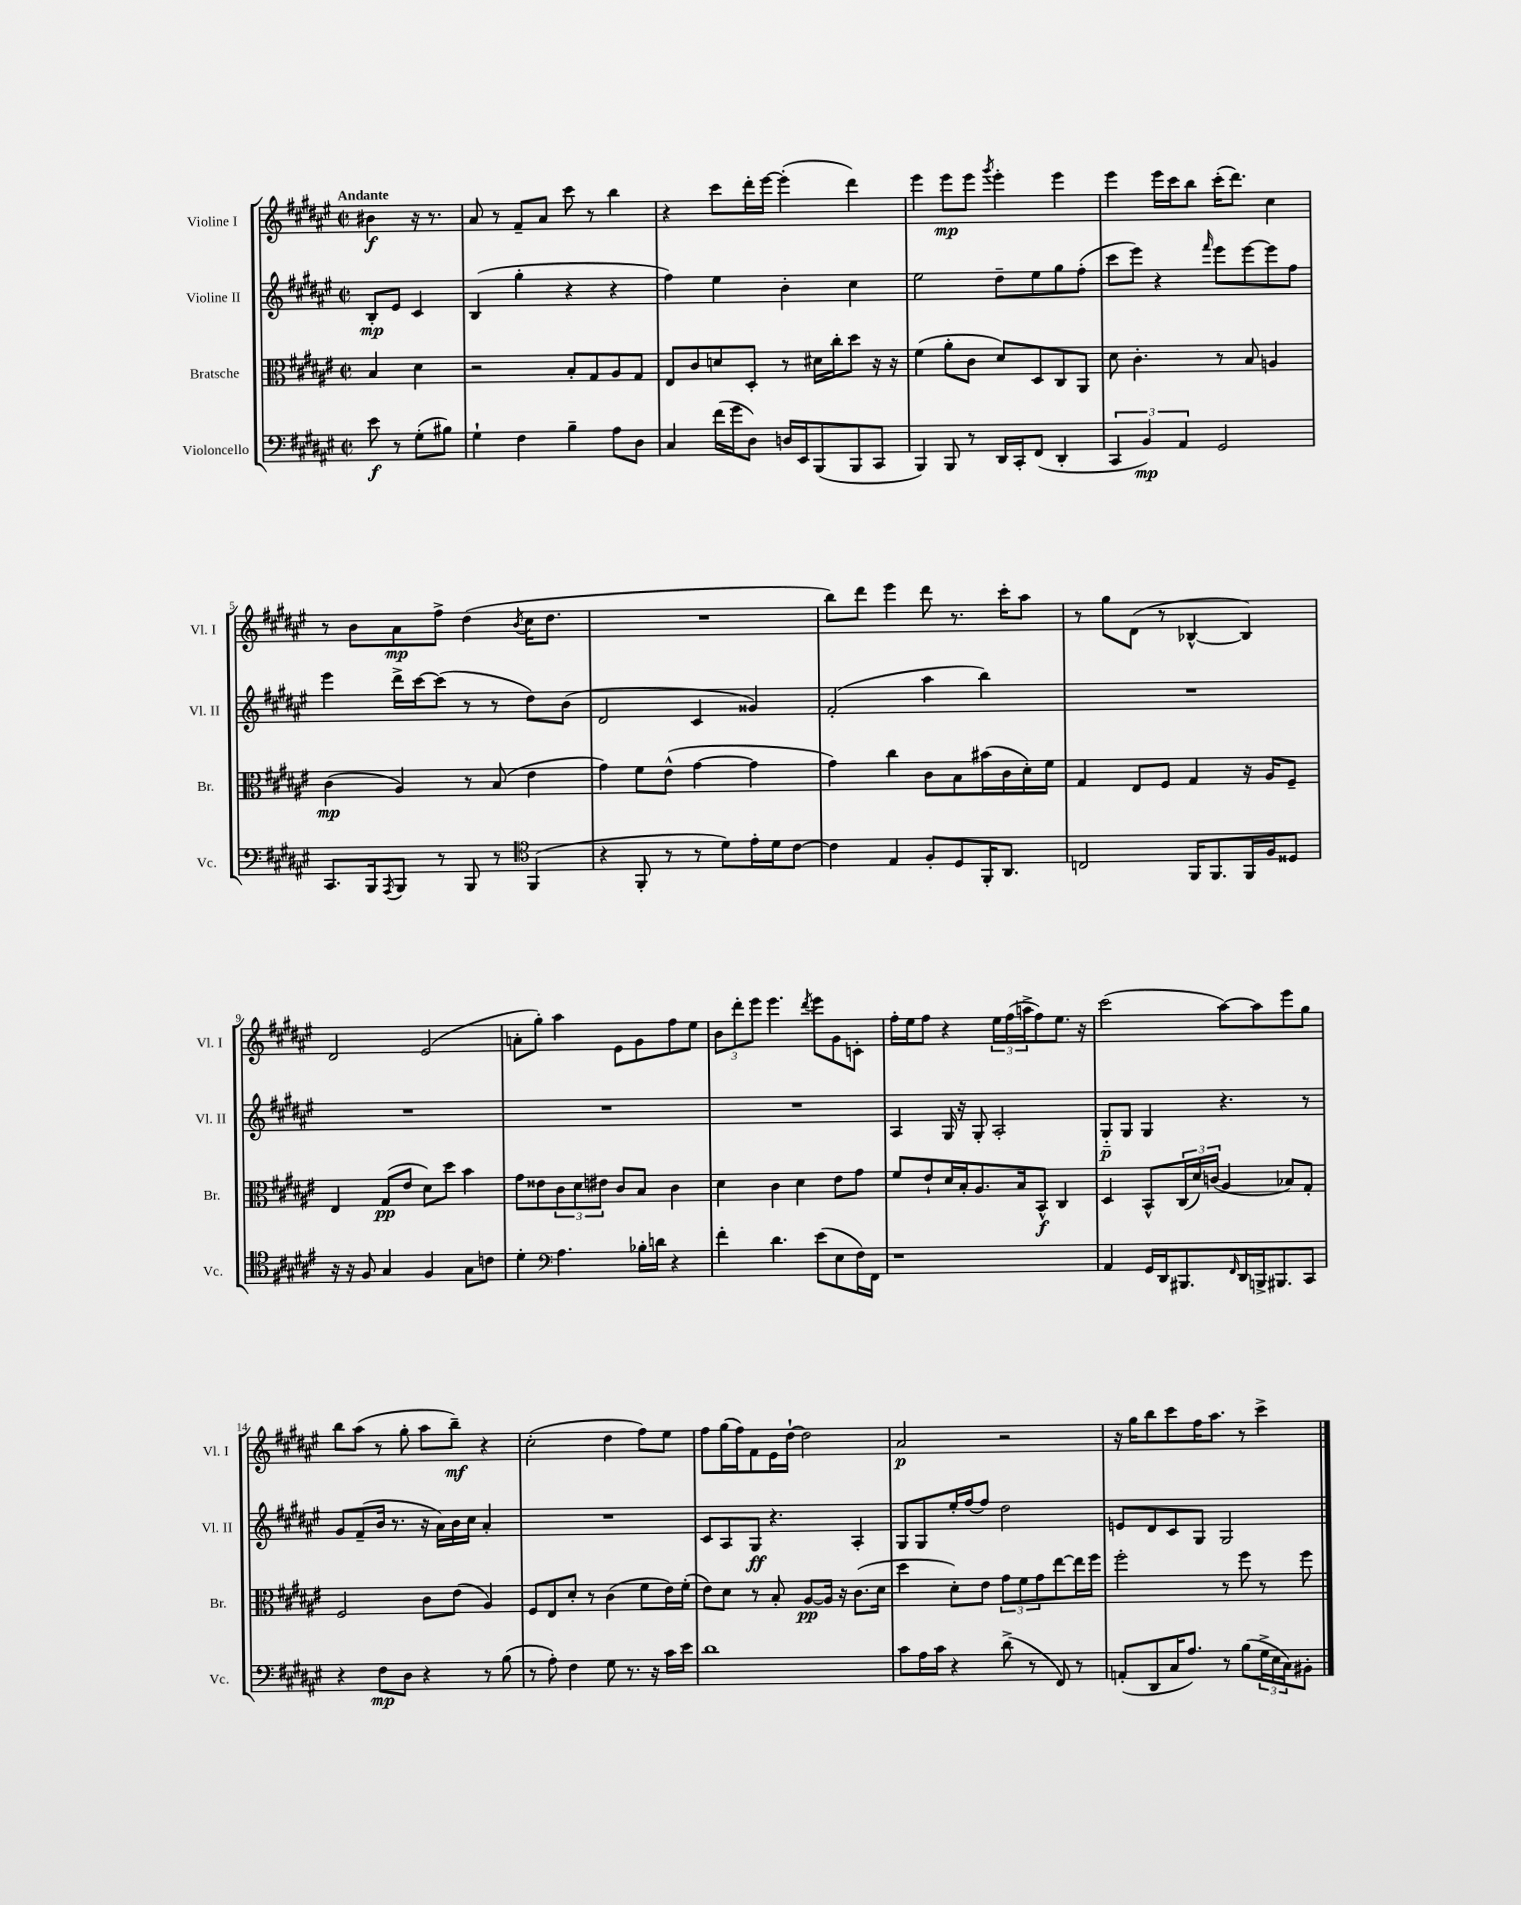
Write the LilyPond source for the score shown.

<<
\new StaffGroup <<
\new Staff = "s0" \with { instrumentName = "Violine I" shortInstrumentName = "Vl. I" } {
    \clef treble \key fis \major \defaultTimeSignature \time 2/2 \partial 2 \tempo "Andante"
    bis'4\f r16 r8. |
    ais'8 r8 fis'8-- ais'8 cis'''8 r8 b''4 |
    r4 cis'''8 dis'''16-. eis'''16~ eis'''4-.( dis'''4) |
    eis'''4 eis'''8\mp eis'''8 \acciaccatura { gis'''8 } eis'''4-. eis'''4 |
    eis'''4 eis'''16 cis'''16 b''8 cis'''16-.( dis'''8.) cis''4 |
    r8 b'8 ais'8\mp fis''8-> dis''4( \acciaccatura { b'8 } cis''16 dis''8. |
    R1 |
    b''8) dis'''8 eis'''4 dis'''8 r8. cis'''16-. ais''8 |
    r8 gis''8 dis'8( r8 bes4~-^ bes4) |
    dis'2 eis'2( |
    a'8-. gis''8-.) ais''4 eis'8 gis'8 fis''8 eis''8 |
    \tuplet 3/2 { b'8 dis'''8-. eis'''8 } eis'''4. \acciaccatura { dis'''8 } eis'''8 gis'8 c'8-. |
    fis''16-. eis''16 fis''8 r4 \tuplet 3/2 { eis''16 fis''16( a''16-> } fis''8) eis''8. r16 |
    cis'''2( ais''8~) ais''8 eis'''8 gis''8 |
    b''8 ais''8( r8 gis''8-. ais''8 b''8--\mf) r4 |
    cis''2-.( dis''4 fis''8) eis''8 |
    fis''8 gis''16( fis''16) fis'8 eis'16 dis''16~-! dis''2 |
    ais'2\p r2 |
    r16 gis''16 b''8 cis'''8 fis''16 ais''8. r8 cis'''4-> \bar "|." |
}
\new Staff = "s1" \with { instrumentName = "Violine II" shortInstrumentName = "Vl. II" } {
    \clef treble \key fis \major \defaultTimeSignature \time 2/2 \partial 2
    b8-.\mp eis'8 cis'4 |
    b4( gis''4-. r4 r4 |
    fis''4) eis''4 b'4-. cis''4 |
    eis''2 dis''8-- eis''8 gis''8 fis''8-.( |
    cis'''8 eis'''8) r4 \grace { fis'''16 } eis'''8 eis'''8~ eis'''8 fis''8 |
    eis'''4 dis'''16-> cis'''16~ cis'''8( r8 r8 dis''8) b'8( |
    dis'2 cis'4 gisis'4) |
    fis'2-.( ais''4 b''4) |
    R1 |
    R1 |
    R1 |
    R1 |
    ais4 gis16 r16 gis8-. ais2-. |
    gis8-_\p gis8 gis4 r4. r8 |
    gis'8 fis'8--( b'16 r8. r16 ais'16) b'16 cis''16 ais'4-. |
    R1 |
    cis'8 ais8 gis8\ff r4. ais4-. |
    gis8 gis8 eis''16-. fis''16~ fis''8 dis''2 |
    e'8 dis'8 cis'8 gis8 gis2 \bar "|." |
}
\new Staff = "s2" \with { instrumentName = "Bratsche" shortInstrumentName = "Br." } {
    \clef alto \key fis \major \defaultTimeSignature \time 2/2 \partial 2
    b4 dis'4 |
    r2 b8-. gis8 ais8 gis8 |
    eis8 cis'8 d'8 dis8-. r8 dis'16 cis''16-. dis''8 r16 r16 |
    fis'4( ais'8-. cis'8 dis'8) dis8 cis8 ais,8 |
    dis'8 cis'4.-. r8 b8 a4 |
    cis'4\mp( ais4) r8 b8( eis'4 |
    gis'4) fis'8 eis'8-^( gis'4~ gis'4 |
    gis'4) cis''4 cis'8 b8 bis'16( cis'16 dis'16-.) fis'16 |
    gis4 eis8 fis8 gis4 r16 ais16 fis8-- |
    eis4 gis8\pp( eis'8 dis'8) dis''8 b'4 |
    gis'8 eisis'8 \tuplet 3/2 { cis'8 dis'8 eis'8 } cis'8 b8 cis'4 |
    dis'4 cis'4 dis'4 eis'8 gis'8 |
    fis'8 eis'8-! dis'16 b16-. ais8. b16 b,8-^\f cis4 |
    dis4 b,8-^ \tuplet 3/2 { cis16( dis'16) c'16( } ais4 bes8) gis8-. |
    fis2 cis'8 eis'8( ais4) |
    fis8 eis8 dis'8-. r8 cis'4( fis'8 eis'16) fis'16-.( |
    eis'8) dis'8 r8 b8-. ais8~\pp ais16 r16 cis'8.( dis'16 |
    dis''4 dis'8-.) eis'8 \tuplet 3/2 { gis'8 fis'8 gis'8 } eis''8~ eis''16 fis''16 |
    fis''2-. r8 fis''8 r8 fis''8 \bar "|." |
}
\new Staff = "s3" \with { instrumentName = "Violoncello" shortInstrumentName = "Vc." } {
    \clef bass \key fis \major \defaultTimeSignature \time 2/2 \partial 2
    eis'8\f r8 gis8-.( bis8) |
    gis4-! fis4 b4-- ais8 dis8 |
    cis4 fis'16( gis'16 dis8) d16 eis,16 b,,8( b,,8 cis,8 |
    b,,4) b,,8 r8 dis,16 cis,16-. fis,8( dis,4-. |
    \tuplet 3/2 { cis,4 b,4\mp) ais,4 } gis,2 |
    cis,8. b,,16 \acciaccatura { ais,,8 } b,,8 r8 b,,8 r8 \clef tenor fis,4( |
    r4 fis,8-. r8 r8 dis'8) eis'16-. dis'16 cis'8~ |
    cis'4 eis4 fis8-. dis8 fis,16-. ais,8. |
    c2 fis,16 fis,8. fis,16 fis16 disis8 |
    r16 r16 fis8 gis4 fis4 gis8 c'8 |
    dis'4-. \clef bass ais4. bes16-. d'16 r4 |
    fis'4-. dis'4. eis'8( eis8 fis16) fis,16 |
    r1 |
    ais,4 gis,16 dis,16 bis,,8. \grace { fis,16 } dis,16 b,,16-> bis,,8. cis,8 |
    r4 fis8\mp dis8 r4 r8 b8( |
    r8 ais8-.) fis4 gis8 r8. r16 cis'16 eis'16 |
    dis'1 |
    cis'8 ais16 cis'16 r4 dis'8->( r8 fis,8) r8 |
    a,8-.( dis,8 cis16 ais8.) r8 b8( \tuplet 3/2 { gis16-> eis16 cis16) } bis,8-. \bar "|." |
}
>>
>>
